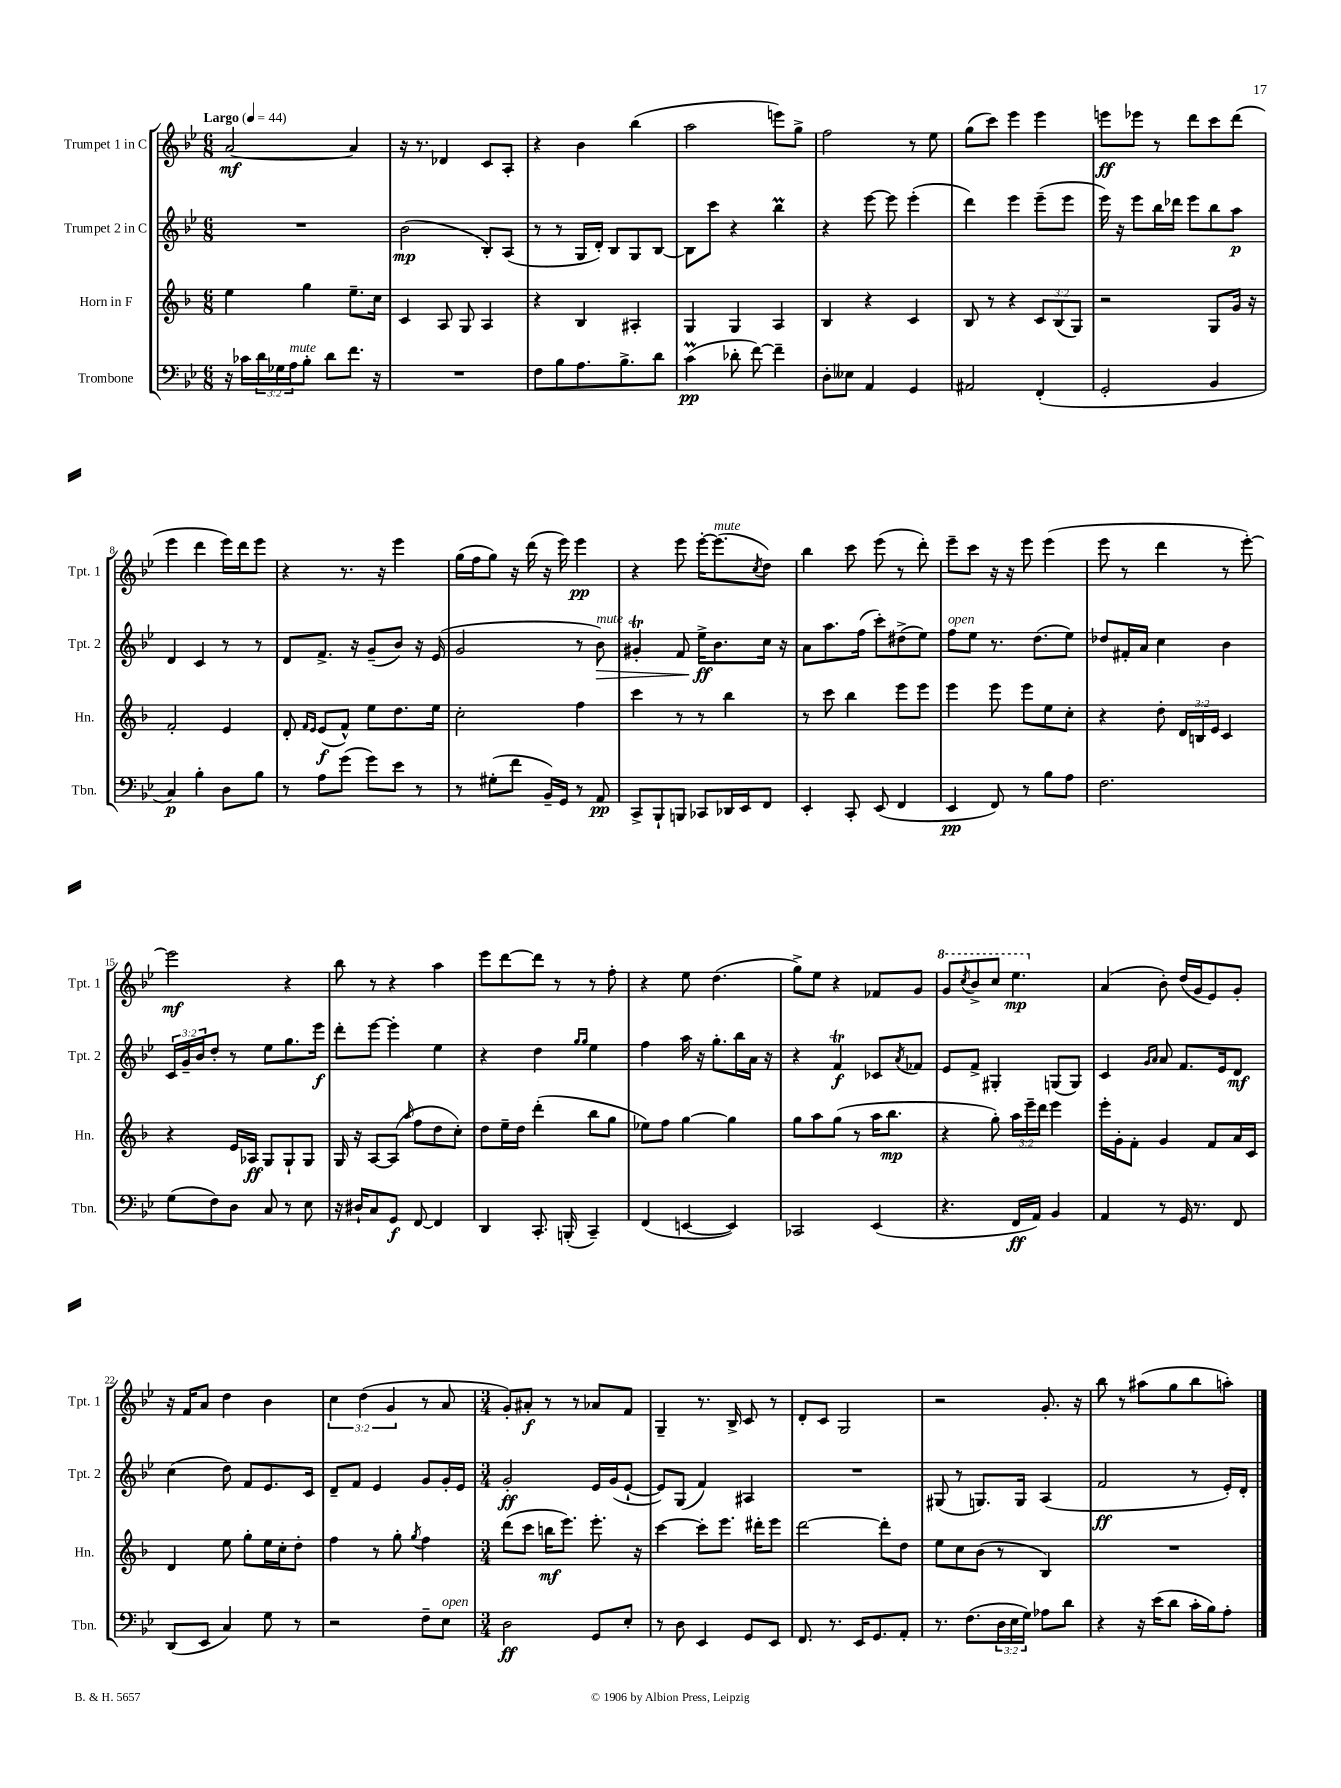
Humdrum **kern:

**kern	**kern	**kern	**kern
*staff4	*staff3	*staff2	*staff1
*clefF4	*clefG2	*clefG2	*clefG2
*k[b-e-]	*k[b-]	*k[b-e-]	*k[b-e-]
*M6/8	*M6/8	*M6/8	*M6/8
*MM44	*MM44	*MM44	*MM44
16r	4ee	2.r	[2a
16c-	.	.	.
24d	.	.	.
24G-	.	.	.
24A	.	.	.
8B-'	4gg	.	.
8d	.	.	.
8.f	8.ee~	.	4a]
16r	16cc	.	.
=	=	=	=
2.r	4c	(2b-	16r
.	.	.	8.r
.	8A	.	4d-
.	8G	.	.
.	4A	8B-')	8c
.	.	(8A	8A'
=	=	=	=
8F	4r	8r	4r
8B-	.	8r	.
8.A	4B-	16G	4b-
.	.	16d')	.
.	.	8B-	.
8.B-^	.	.	.
.	4A#'	8G	(4bb-
8d	.	[8B-	.
=	=	=	=
(4c	4G	8B-]	2aa
.	.	8ccc	.
8d-'	4G	4r	.
[8f)	.	.	.
4f~]	4A	4bb-	8eee)
.	.	.	8gg^
=	=	=	=
8D'	4B-	4r	2ff
8E--	.	.	.
4AA	4r	[8eee-	.
.	.	8eee-]	.
4GG	4c	(4eee-'	8r
.	.	.	8ee-
=	=	=	=
2AA#	8B-	4ddd)	(8gg
.	8r	.	8ccc)
.	4r	4eee-	4eee-
(4FF'	12c	(8eee-~	4eee-
.	(12B-	.	.
.	.	8eee-	.
.	12G)	.	.
=	=	=	=
2GG'	2r	16eee-)	8eee
.	.	16r	.
.	.	8eee-	8eee-
.	.	16bb-	8r
.	.	16ddd-	.
.	.	8eee-	8ddd
4BB-	8G	8bb-	8ccc
.	16g	8aa	(8ddd
.	16r	.	.
=	=	=	=
4C)	2f'	4d	4eee-
4B-'	.	4c	4ddd
8D	4e	8r	16eee-)
.	.	.	16ddd
8B-	.	8r	8eee-
=	=	=	=
8r	8d'	8d	4r
.	16qqf	.	.
.	16qqe	.	.
8A	(8e	8.f^	.
(8g	8f^^)	.	8.r
.	.	16r	.
8g)	8ee	(8g~	.
.	.	.	16r
8e-	8.dd	8b-)	4eee-
8r	.	16r	.
.	16ee	(16e-	.
=	=	=	=
8r	2cc'	2g	(16gg
.	.	.	16ff
(8G#'	.	.	8gg)
8f	.	.	16r
.	.	.	(16ddd
16BB-~)	.	.	16r
16GG	.	.	16eee-)
8r	4ff	8r	4eee-
8AA	.	8b-)	.
=	=	=	=
8CC^	4ccc	4g#'	4r
8BBB-`	.	.	.
8BBB	8r	8f	8eee-
8CC-	8r	16ee-^	[16eee-'
.	.	8.b-	(8.eee-]
16DD-	4bb-	.	.
16EE-	.	.	.
.	.	.	8qcc
8FF	.	16cc	8dd)
.	.	16r	.
=	=	=	=
4EE-'	8r	8a	4bb-
.	8ccc	8.aa	.
8CC'	4bb-	.	8ccc
.	.	(16ff	.
(8EE-	.	8ccc')	(8eee-
4FF	8eee	(8dd#^	8r
.	8eee	8ee-)	8ddd')
=	=	=	=
4EE-	4eee	8ff	8eee-~
.	.	8ee-	8ccc
8FF)	8eee	8.r	16r
.	.	.	16r
8r	8eee	.	8eee-
.	.	(8.dd	.
8B-	8ee	.	(4eee-
8A	8cc'	8ee-)	.
=	=	=	=
2.F	4r	8dd-	8eee-
.	.	16f#'	8r
.	.	16a	.
.	8dd'	4cc	4ddd
.	24d	.	.
.	24B	.	.
.	24e	.	.
.	4c	4b-	8r
.	.	.	[8eee-')
=	=	=	=
(8G	4r	24c	2eee-]
.	.	24g~	.
.	.	24b-	.
8F)	.	8dd'	.
8D	16e	8r	.
.	16A-	.	.
8C	8G	8ee-	.
8r	8G`	8.gg	4r
8E-	8G	.	.
.	.	16eee-	.
=	=	=	=
16r	16G	8ddd'	8bb-
16D#`	16r	.	.
8C	[8A	[8eee-	8r
8GG	(8A]	4eee-']	4r
.	16qqaa	.	.
[8FF	8ff	.	.
4FF]	8dd	4ee-	4aa
.	8cc')	.	.
=	=	=	=
4DD	8dd	4r	8eee-
.	16ee~	.	[8ddd
.	16dd	.	.
8.CC'	(4ddd'	4dd	8ddd]
.	.	.	8r
(16BBB'	.	.	.
.	.	16qqgg	.
.	.	16qqgg	.
4CC~)	8bb-	4ee-	8r
.	8gg	.	8ff'
=	=	=	=
(4FF	8ee-)	4ff	4r
.	8ff	.	.
[4EE	[4gg	16aa	8ee-
.	.	16r	.
.	.	8.gg'	(4.dd
4EE])	4gg]	.	.
.	.	16bb-	.
.	.	16a	.
.	.	16r	.
=	=	=	=
2CC-	8gg	4r	8gg^)
.	8aa	.	8ee-
.	(8gg	4f	4r
.	8r	.	.
(4EE-	16aa	8c-	8f-
.	8.bb-	.	.
.	.	8qa	.
.	.	8f-	8g
=	=	=	=
4.r	4r	8e-	8gg
.	.	.	8qccc
.	.	8f^	8bb-^
.	8gg')	4G#'	8ccc
16FF	24aa	.	4.eee-
.	24eee~	.	.
16AA)	.	.	.
.	24ddd	.	.
4BB-	4eee	(8G	.
.	.	8G)	.
=	=	=	=
4AA	16eee'	4c	(4a
.	16g'	.	.
.	8f'	.	.
.	.	16qqg	.
.	.	16qqa	.
8r	4g	8a	8b-')
16GG	.	8.f	(16dd
8.r	.	.	16g
.	8f	.	8e-)
.	.	16e-	.
8FF	16a	8d	8g'
.	16c	.	.
=	=	=	=
(8DD	4d	(4cc	16r
.	.	.	16f
8EE-	.	.	8a
4C)	8ee	8dd)	4dd
.	8gg'	8f	.
8G	16ee	8.e-	4b-
.	16cc'	.	.
8r	8dd'	.	.
.	.	16c	.
=	=	=	=
2r	4ff	8d~	6cc
.	.	8f	.
.	.	.	(6dd
.	8r	4e-	.
.	.	.	6g
.	8gg'	.	.
.	8qgg	.	.
8F~	4ff	8g	8r
8E-	.	16g'	8a
.	.	16e-	.
=	=	=	=
*M3/4	*M3/4	*M3/4	*M3/4
2D	(8ddd	2g'	8g')
.	8ccc	.	8a#'
.	16bb	.	8r
.	8.eee)	.	.
.	.	.	8r
8GG	8.eee'	16e-	8a-
.	.	(16g	.
8E-'	.	[8e-`	8f
.	16r	.	.
=	=	=	=
8r	[4ccc	8e-])	4G~
8D	.	(8G	.
4EE-	8ccc']	4f)	8.r
.	8.eee	.	.
.	.	.	16B-^
8GG	.	4A#	8c
.	16ddd#'	.	.
8EE-	8eee	.	8r
=	=	=	=
8.FF	[2ddd	2.r	8d'
.	.	.	8c
8.r	.	.	.
.	.	.	2G
16EE-	.	.	.
8.GG	.	.	.
.	8ddd']	.	.
8AA'	8dd	.	.
=	=	=	=
8.r	8ee	(8G#	2r
.	8cc	8r	.
(8.F	.	.	.
.	(8b-	8.G)	.
24D	8r	.	.
24E-	.	.	.
.	.	16G	.
24G)	.	.	.
8A-	4B-)	(4A	8.g'
8d	.	.	.
.	.	.	16r
=	=	=	=
4r	2.r	2f	8bb-
.	.	.	8r
16r	.	.	(8aa#
(16e-	.	.	.
8d	.	.	8gg
16c'	.	8r	8bb-
16B-)	.	.	.
8A'	.	16e-')	8aa')
.	.	16d'	.
==	==	==	==
*-	*-	*-	*-
